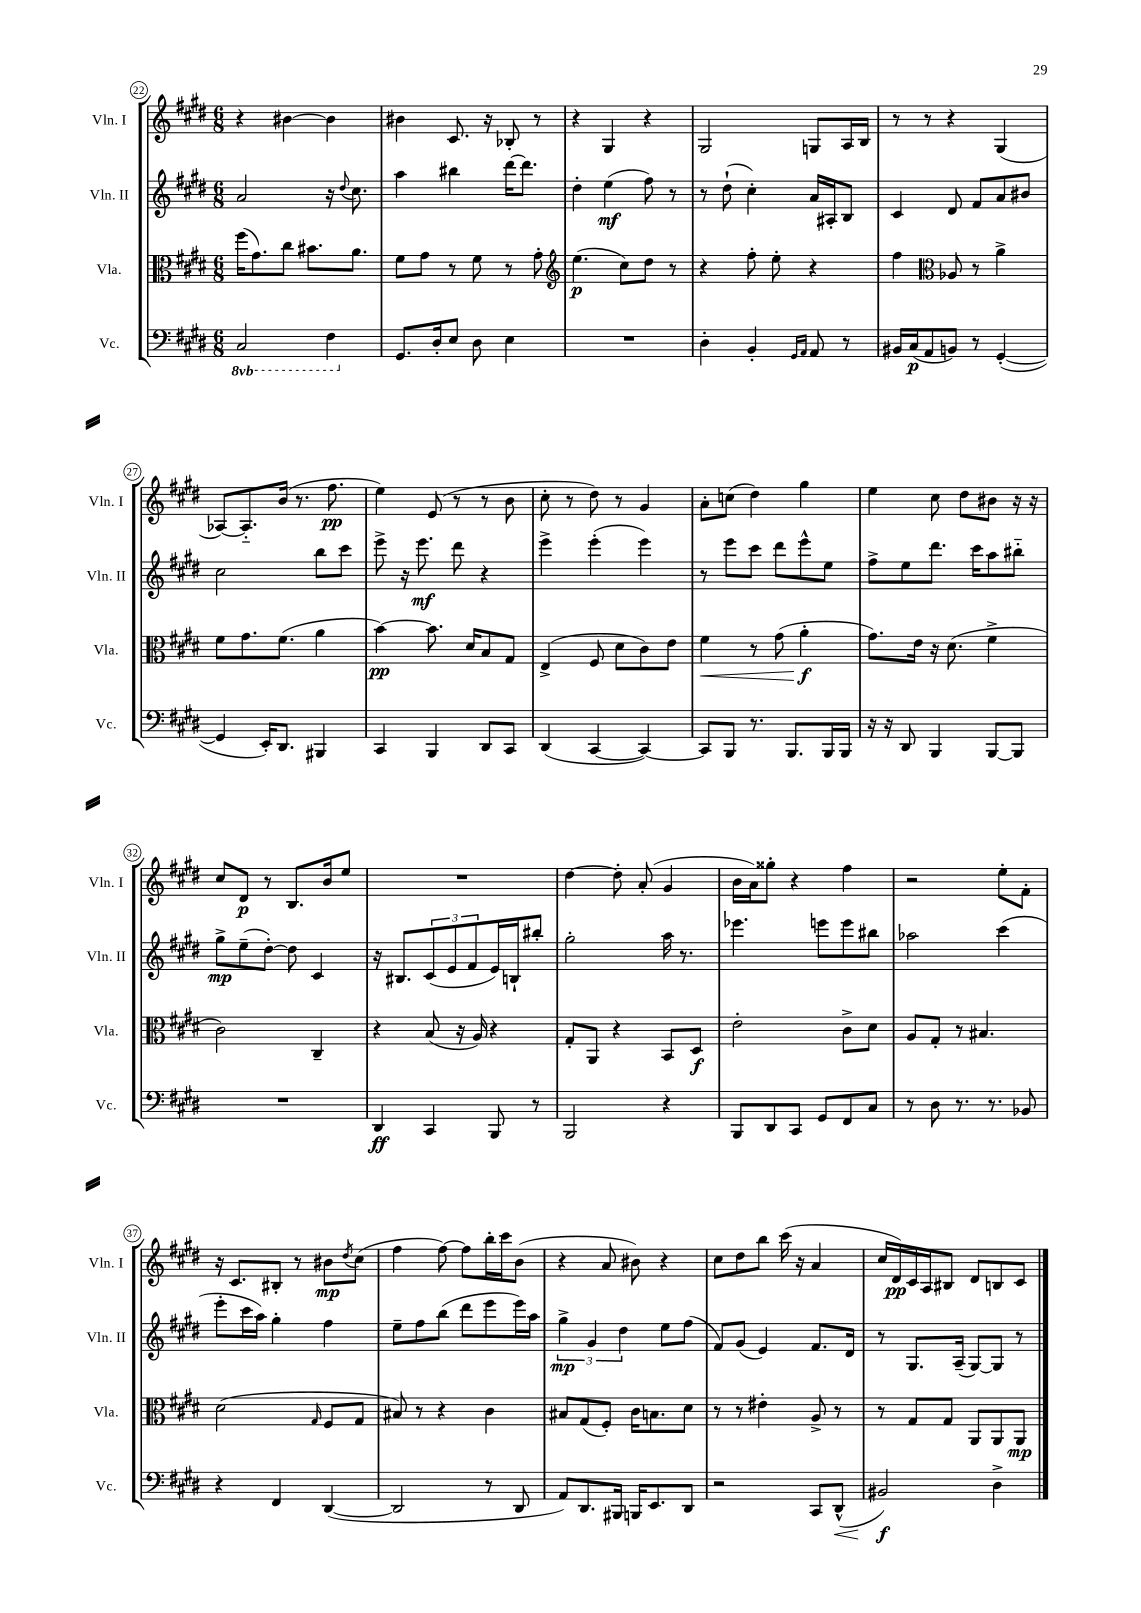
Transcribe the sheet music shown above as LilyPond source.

<<
\new StaffGroup <<
\new Staff = "s0" \with { instrumentName = "Vln. I" shortInstrumentName = "Vln. I" } {
    \clef treble \key e \major \numericTimeSignature \time 6/8
    r4 bis'4~ bis'4 |
    bis'4 cis'8. r16 bes8-. r8 |
    r4 gis4 r4 |
    gis2 g8 a16 b16 |
    r8 r8 r4 gis4( |
    aes8~) aes8.-_ b'16( r8. fis''8.\pp |
    e''4) e'8( r8 r8 b'8 |
    cis''8-. r8 dis''8) r8 gis'4 |
    a'8-. c''8( dis''4) gis''4 |
    e''4 cis''8 dis''8 bis'8 r16 r16 |
    cis''8 dis'8\p r8 b8. b'16 e''8 |
    R2. |
    dis''4~ dis''8-. a'8-.( gis'4 |
    b'16 a'16) gisis''8-. r4 fis''4 |
    r2 e''8-. fis'8-. |
    r16 cis'8. bis8-. r8 bis'8\mp \acciaccatura { dis''8 } cis''8( |
    fis''4 fis''8~) fis''8 b''16-. cis'''16 b'8( |
    r4 a'8 bis'8) r4 |
    cis''8 dis''8 b''8 cis'''16( r16 a'4 |
    cis''16 dis'16\pp) cis'16 a16 bis8 dis'8 b8 cis'8 \bar "|." |
}
\new Staff = "s1" \with { instrumentName = "Vln. II" shortInstrumentName = "Vln. II" } {
    \clef treble \key e \major \numericTimeSignature \time 6/8
    a'2 r16 \appoggiatura { dis''8 } cis''8. |
    a''4 bis''4 dis'''16~ dis'''8. |
    dis''4-. e''4\mf( fis''8) r8 |
    r8 dis''8-!( cis''4-.) a'16 ais16-. b8 |
    cis'4 dis'8 fis'8 a'8 bis'8 |
    cis''2 b''8 cis'''8 |
    e'''8-> r16 e'''8.\mf dis'''8 r4 |
    e'''4-> e'''4-.( e'''4) |
    r8 e'''8 cis'''8 dis'''8 e'''8-^ e''8 |
    fis''8-> e''8 dis'''8. cis'''16 a''8 bis''8-_ |
    gis''8->\mp e''8--( dis''8~-.) dis''8 cis'4 |
    r16 bis8. \tuplet 3/2 { cis'8( e'8 fis'8 } e'16) b16-! bis''8-. |
    gis''2-. a''16 r8. |
    ees'''4. e'''8 e'''8 bis''8 |
    aes''2 cis'''4( |
    e'''8-. cis'''16 a''16) gis''4-. fis''4 |
    e''8-- fis''8 b''8( dis'''8 e'''8 e'''16) a''16 |
    \tuplet 3/2 { gis''4->\mp gis'4 dis''4 } e''8 fis''8( |
    fis'8) gis'8( e'4) fis'8. dis'16 |
    r8 gis8. a16--( gis8~) gis8 r8 \bar "|." |
}
\new Staff = "s2" \with { instrumentName = "Vla." shortInstrumentName = "Vla." } {
    \clef alto \key e \major \numericTimeSignature \time 6/8
    fis''16( gis'8.) cis''8 bis'8. a'8. |
    fis'8 gis'8 r8 fis'8 r8 gis'8-. |
    \clef treble e''4.\p( cis''8) dis''8 r8 |
    r4 fis''8-. e''8-. r4 |
    fis''4 \clef alto aes8 r8 a'4-> |
    fis'8 gis'8. fis'8.( a'4 |
    b'4~\pp) b'8. dis'16 b8 gis8 |
    e4->( fis8 dis'8 cis'8) e'8 |
    fis'4\< r8 gis'8( a'4-.\f\! |
    gis'8.) e'16 r16 dis'8.( fis'4-> |
    cis'2) cis4-- |
    r4 b8( r16 a16) r4 |
    gis8-. a,8 r4 b,8 dis8\f |
    e'2-. cis'8-> dis'8 |
    a8 gis8-. r8 bis4. |
    dis'2( \grace { gis16 } fis8 gis8 |
    bis8) r8 r4 cis'4 |
    bis8 gis8( fis8-.) cis'16 b8. dis'8 |
    r8 r8 eis'4-. a8-> r8 |
    r8 gis8 gis8 a,8 a,8 a,8\mp \bar "|." |
}
\new Staff = "s3" \with { instrumentName = "Vc." shortInstrumentName = "Vc." } {
    \clef bass \key e \major \numericTimeSignature \time 6/8 \set Staff.ottavationMarkups = #ottavation-simple-ordinals
    \ottava #-1 cis,2 fis,4 \ottava #0 |
    gis,8. dis16-. e8 dis8 e4 |
    R2. |
    dis4-. b,4-. \grace { gis,16 a,16 } a,8 r8 |
    bis,16 cis16\p( a,8 b,8) r8 gis,4~-.( |
    gis,4 e,16-.) dis,8. bis,,4 |
    cis,4 b,,4 dis,8 cis,8 |
    dis,4( cis,4~ cis,4~) |
    cis,8 b,,8 r8. b,,8. b,,16 b,,16 |
    r16 r16 dis,8 b,,4 b,,8~ b,,8 |
    R2. |
    dis,4\ff cis,4 b,,8 r8 |
    b,,2 r4 |
    b,,8 dis,8 cis,8 gis,8 fis,8 cis8 |
    r8 dis8 r8. r8. bes,8 |
    r4 fis,4 dis,4~( |
    dis,2 r8 dis,8 |
    a,8) dis,8. bis,,16 b,,16 e,8. dis,8 |
    r2 cis,8 dis,8-^\<( |
    bis,2\f\!) dis4-> \bar "|." |
}
>>
>>
\layout { \context { \Score currentBarNumber = #22 \override BarNumber.stencil = #(make-stencil-circler 0.1 0.3 ly:text-interface::print) } }
